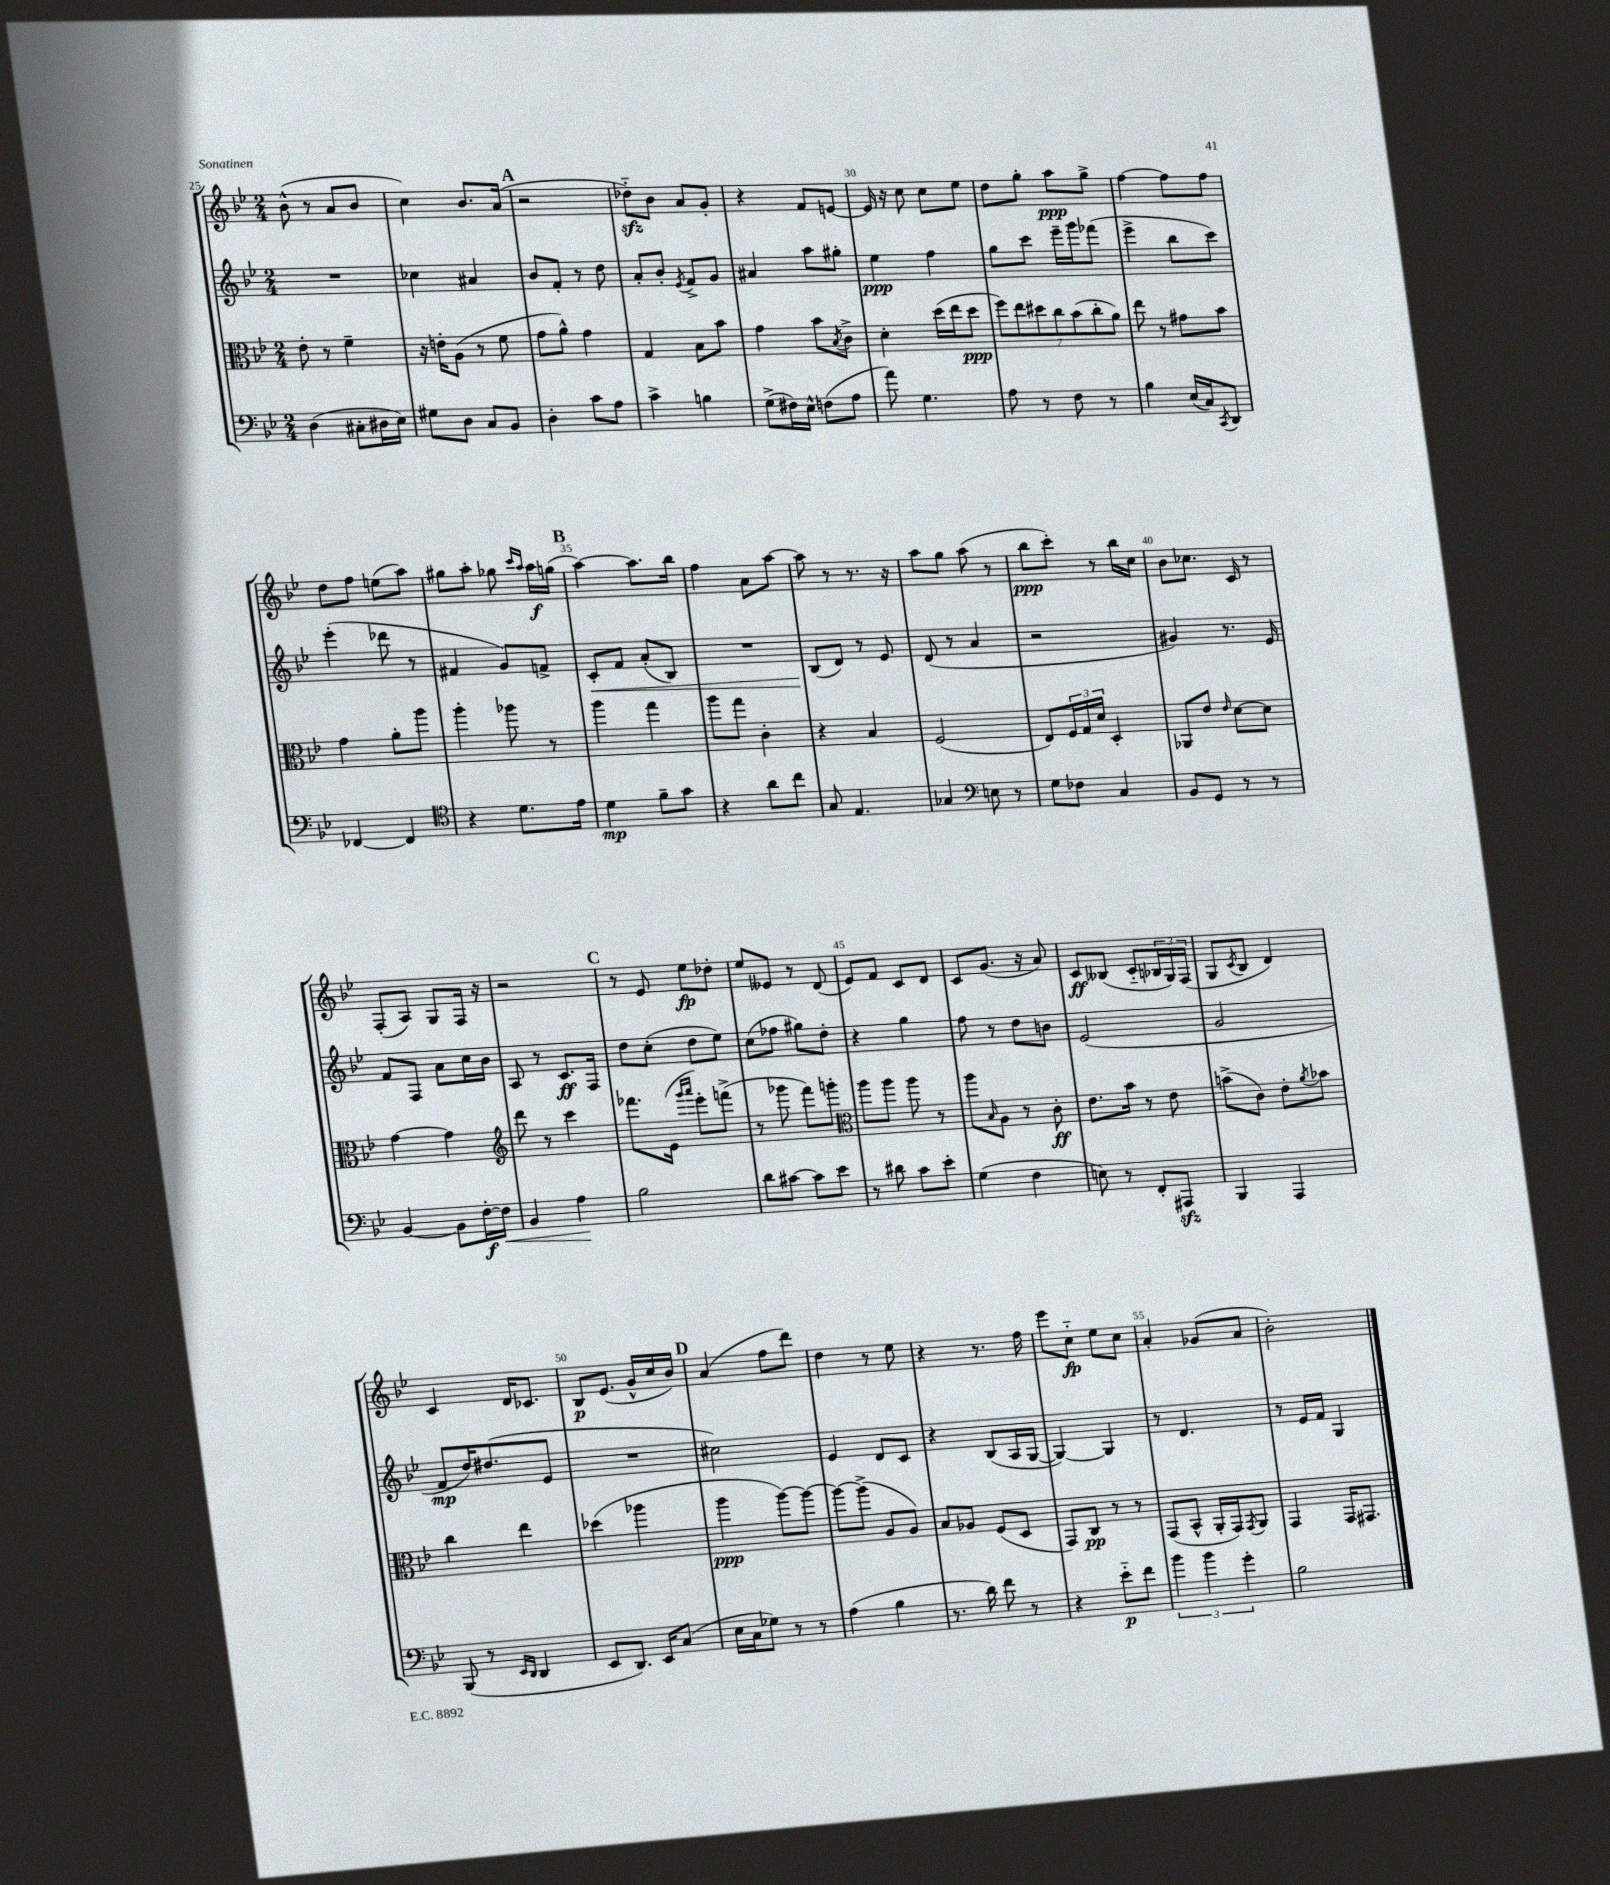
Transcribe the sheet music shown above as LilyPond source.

<<
\new StaffGroup <<
\new Staff = "s0" {
    \clef treble \key bes \major \numericTimeSignature \time 2/4
    bes'8-^( r8 a'8 bes'8 |
    c''4) bes'8. a'16( |
    \mark \markup { \bold "A" } r2 |
    des''8-_\sfz) bes'8 a'8 g'8-. |
    r4 f'8 e'8~ |
    e'16 r16 c''8 c''8 ees''8 |
    d''8 g''8-. a''8\ppp g''8-> |
    f''4~ f''8 f''8 |
    d''8 f''8 e''8( a''8) |
    gis''8 a''8-. ges''8 \grace { c'''16 a''16 } a''16\f g''16( |
    \mark \markup { \bold "B" } a''4~) a''8. bes''16 |
    f''4 a'8 a''8~ |
    a''8 r8 r8. r16 |
    a''8 g''8 a''8( r8 |
    bes''8\ppp c'''8-.) r8 bes''16 c''16 |
    bes'8 ces''8. c'16 r8 |
    f8-.( a8) g8 f16 r16 |
    r2 |
    \mark \markup { \bold "C" } r8 ees'8 ees''8\fp des''8-. |
    ees''8 eeses'8 r8 d'8( |
    ees'8) f'8 c'8 d'8 |
    c'8 g'8.( r16 a'8) |
    c'8\ff beses8( c'8-_ \tuplet 3/2 { bes16 g16) f16( } |
    g8 \acciaccatura { c'8 } bes8 d'4) |
    c'4 d'16 ces'8. |
    bes8\p ees'8.( g'16-^ c''16 bes'16) |
    \mark \markup { \bold "D" } a'4( f''8 d'''8) |
    d''4 r8 ees''8 |
    r4 r8. f''16 |
    ees'''8 c''8-_\fp ees''8 c''8 |
    a'4-. ges'8( a'8 |
    bes'2-.) \bar "|." |
}
\new Staff = "s1" {
    \clef treble \key bes \major \numericTimeSignature \time 2/4
    R2 |
    ces''4 ais'4 |
    \mark \markup { \bold "A" } bes'8 f'8-. r8 d''8 |
    a'8-. bes'8-. \acciaccatura { ees'8 } f'8-> g'8 |
    ais'4 a''8 gis''8-. |
    ees''4\ppp f''4 |
    g''8 c'''8 ees'''16-- g'''16 fes'''8( |
    ees'''4-> bes''8 c'''8) |
    ees'''4-.( des'''8 r8 |
    fis'4 g'8) f'8-> |
    \mark \markup { \bold "B" } c'8-.\< f'8 a'8-.( bes8) |
    R2 |
    bes8\!( d'8) r8 ees'8 |
    d'8( r8 a'4 |
    r2 |
    gis'4) r8. ees'16 |
    f'8 f8 a'8 c''16 bes'16 |
    a8 r8 c'8.\ff f16 |
    \mark \markup { \bold "C" } d''8 c''8-.( d''8 ees''8) |
    c''8( fes''8 gis''8) d''8-. |
    r4 g''4 |
    f''8 r8 d''8 b'8 |
    ees'2( |
    g'2 |
    f'8\mp d''16) dis''8.( ees'8 |
    R2 |
    \mark \markup { \bold "D" } cis''2) |
    ees'4 d'8 c'8 |
    r4 bes8( a16 g16~ |
    g4~) g4 |
    r8 d'4. |
    r8 ees'16 f'16 g4 \bar "|." |
}
\new Staff = "s2" {
    \clef alto \key bes \major \numericTimeSignature \time 2/4
    ees'8-. r8 f'4-- |
    r16 e'16-. a8( r8 f'8 |
    \mark \markup { \bold "A" } g'8 a'8-^) g'4 |
    g4 bes8 bes'8 |
    g'4 bes'8 \acciaccatura { bes8 } c'8-> |
    d'4-. d''16( ees''16 d''8\ppp |
    \tuplet 7/4 { f''8) ees''8 dis''8 c''8 bes'8( c''8-. a'8) } |
    ees''8 r8 gis'8 bes'8 |
    g'4 a'8-. a''8 |
    a''4-. aes''8 r8 |
    \mark \markup { \bold "B" } a''4 g''4 |
    a''8 g''8 c'4-. |
    r4 bes4 |
    f2( |
    ees8) \tuplet 3/2 { f16 g16 d'16 } d4-. |
    aes,8 ees'8 \grace { ees'16 } d'8~ d'8 |
    g'4~ g'4 |
    \clef treble d'''8 r8 c'''4 |
    \mark \markup { \bold "C" } fes'''8. ees'16( \grace { g'''16 a'''16 } ees'''8-.) f'''8->( |
    r8 ges'''8 f'''8) g'''8-. |
    \clef alto a''8 a''8 a''8 r8 |
    a''8 \grace { bes16 } a8 r8 c'8-.\ff |
    ees'8. bes'16 r8 ees'8 |
    b'8->( c'8) ees'8-. \acciaccatura { a'8 } bes'8 |
    c''4 ees''4 |
    des''4( aes''4 |
    \mark \markup { \bold "D" } a''4\ppp a''8~) a''8~ |
    a''8~ a''8->( a8 a8) |
    bes8 aes8 f8( d8 |
    g,8) c8\pp r8 r8 |
    g,8( bes,8-^ a,16-. g,16) \acciaccatura { g,8 } a,8 |
    g,4 g,16 gis,8. \bar "|." |
}
\new Staff = "s3" {
    \clef bass \key bes \major \numericTimeSignature \time 2/4
    d4( cis8-. dis16 ees16) |
    gis8 d8 c8 bes,8 |
    \mark \markup { \bold "A" } d4-. c'8 a8 |
    c'4-> b4 |
    g8->( fis16) ees16-^ f8( a8 |
    a'8) g4. |
    a8 r8 f8 r8 |
    bes4 ees16( c16) \acciaccatura { c,8 } d,8 |
    fes,4~ fes,4 |
    \clef tenor r4 d'8. ees'16 |
    \mark \markup { \bold "B" } d'4\mp f'8-- g'8 |
    r4 a'8 c''8 |
    g8 ees4. |
    ges4 \clef bass e8 r8 |
    g8 fes8 c4 |
    bes,8 g,8 r8 r8 |
    bes,4~ bes,8 f16~-.\f f16\< |
    bes,4 a4\! |
    \mark \markup { \bold "C" } bes2 |
    d'8 cis'8~ cis'8 ees'8 |
    r8 dis'8 c'8 ees'8-. |
    g4( f4 |
    e8) r8 f,8-. ais,,8\sfz |
    bes,,4 a,,4 |
    bes,,8( r8 \grace { ees,16 d,16 } d,4 |
    ees,8 d,8.) ees,16 c8( |
    \mark \markup { \bold "D" } ees16 c16 ges8) r8 r8 |
    a4( bes4 |
    r8. d'16) f'8 r8 |
    r4 ees'8-_\p f'8 |
    \tuplet 3/2 { bes'4 bes'4 g'4-. } |
    bes2 \bar "|." |
}
>>
>>
\layout { \context { \Score currentBarNumber = #25 \override BarNumber.break-visibility = ##(#f #t #t) barNumberVisibility = #(every-nth-bar-number-visible 5) } }
